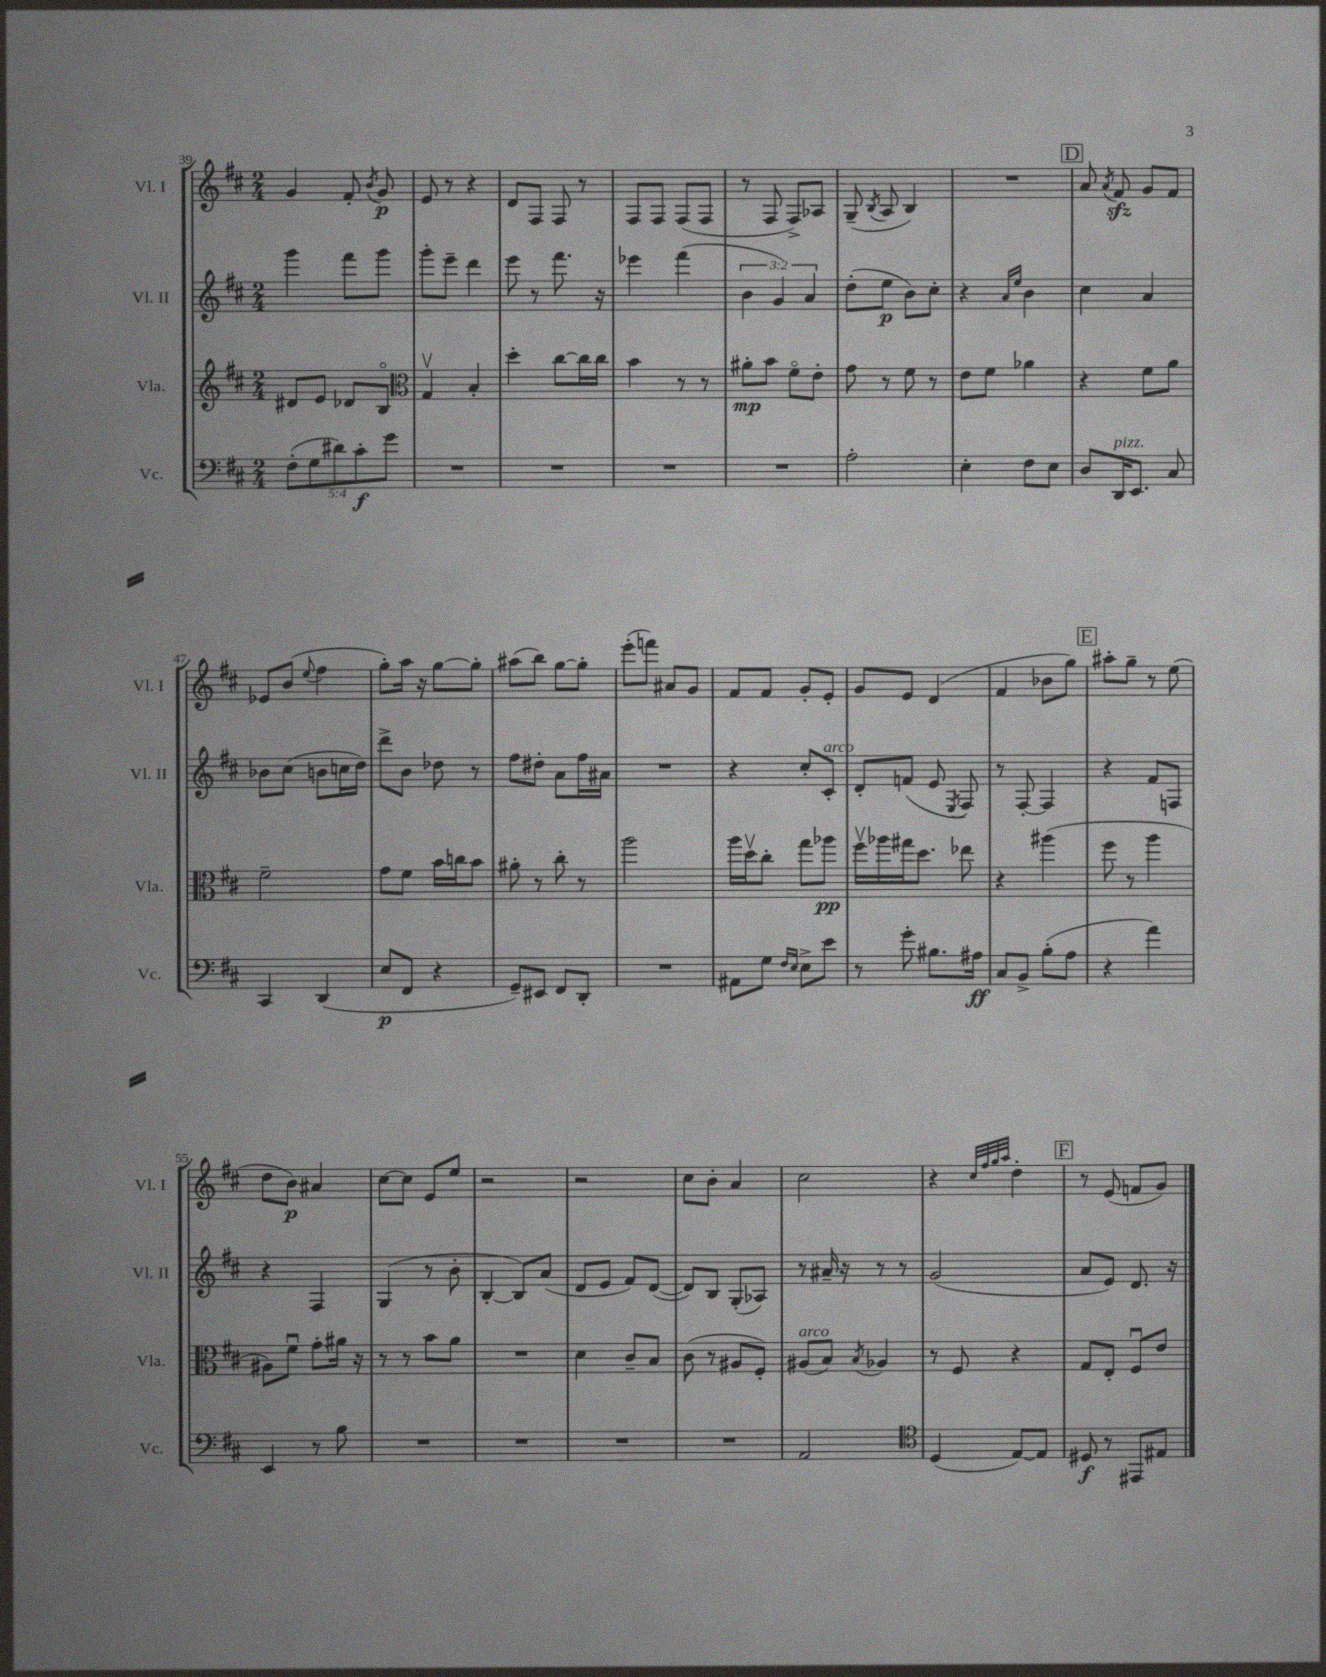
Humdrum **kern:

**kern	**dynam	**kern	**dynam	**kern	**dynam	**kern	**dynam
*part4	*part4	*part3	*part3	*part2	*part2	*part1	*part1
*staff4	*staff4	*staff3	*staff3	*staff2	*staff2	*staff1	*staff1
*I"Vc.	*	*I"Vla.	*	*I"Vl. II	*	*I"Vl. I	*
*I'Vc.	*	*I'Vla.	*	*I'Vl. II	*	*I'Vl. I	*
*clefF4	*	*clefG2	*	*clefG2	*	*clefG2	*
*k[f#c#]	*	*k[f#c#]	*	*k[f#c#]	*	*k[f#c#]	*
*M2/4	*	*M2/4	*	*M2/4	*	*M2/4	*
=39	=39	=39	=39	=39	=39	=39	=39
(10F#'\L	.	8d#X/L	.	4ggg\	.	4g/	.
10G\	.	.	.	.	.	.	.
.	.	8e/J	.	.	.	.	.
10d#X\)	.	.	.	.	.	.	.
.	.	8d-X/L	.	8fff#\L	.	8f#'/	.
10c#'\	f	.	.	.	.	.	.
.	.	.	.	.	.	8qb/	.
.	.	8B/J	.	8ggg\J	.	8g/	p
10g\J	.	.	.	.	.	.	.
=40	=40	=40	=40	=40	=40	=40	=40
*	*	*clefC3	*	*	*	*	*
2r	.	4Gv/	.	8ggg'\L	.	8e/	.
.	.	.	.	8eee~\J	.	8r	.
.	.	4B'/	.	4ddd\	.	4r	.
=41	=41	=41	=41	=41	=41	=41	=41
2r	.	4dd'\	.	8eee\	.	8d/L	.
.	.	.	.	8r	.	8F#/J	.
.	.	[8cc#\L	.	8.fff#\	.	8F#/	.
.	.	16cc#\L]	.	.	.	8r	.
.	.	16cc#\JJ	.	16r	.	.	.
=42	=42	=42	=42	=42	=42	=42	=42
2r	.	4b\	.	4eee-X\	.	8F#/L	.
.	.	.	.	.	.	8F#/J	.
.	.	8r	.	(4fff#\	.	(8F#/L	.
.	.	8r	.	.	.	8F#/J	.
=43	=43	=43	=43	=43	=43	=43	=43
2r	.	8a#X'\L	mp	6b\	.	8r	.
.	.	8b\J	.	.	.	8F#/	.
.	.	.	.	6g/)	.	.	.
.	.	8f#\L	.	.	.	8F#^/L)	.
.	.	.	.	6a/	.	.	.
.	.	8e'\J	.	.	.	8A-X/J	.
=44	=44	=44	=44	=44	=44	=44	=44
2A'\	.	8g\	.	(8dd'\L	.	(8G~/	.
.	.	.	.	.	.	8qB/	.
.	.	8r	.	8ee\J	p	8A/	.
.	.	8f#\	.	8b\L)	.	4B/)	.
.	.	8r	.	8cc#'\J	.	.	.
=45	=45	=45	=45	=45	=45	=45	=45
4E'\	.	8e\L	.	4r	.	2r	.
.	.	8f#\J	.	.	.	.	.
.	.	.	.	16qqa/LL	.	.	.
.	.	.	.	16qqee/JJ	.	.	.
8F#\L	.	4a-X\	.	4b\	.	.	.
8E\J	.	.	.	.	.	.	.
!!LO:REH:place=s1:t=D
=46	=46	=46	=46	=46	=46	=46	=46
8D/L	.	4r	.	4cc#\	.	8a/	.
.	.	.	.	.	.	8qa/	.
!LO:TX:a:i:t=pizz.	!	!	!	!	!	!	!
16DD/K	.	.	.	.	.	8f#zz/	.
8.EE/J	.	.	.	.	.	.	.
.	.	8f#\L	.	4a/	.	8g/L	.
8C#/	.	8a\J	.	.	.	8f#/J	.
!!LO:LB:g=z
=47	=47	=47	=47	=47	=47	=47	=47
4CC#/	.	2f#~\	.	8b-X\L	.	8e-X/L	.
.	.	.	.	(8cc#\J	.	(8b/J	.
.	.	.	.	.	.	8qqee/	.
(4DD/	.	.	.	8bn\L	.	4ff#\	.
.	.	.	.	16ccn\L	.	.	.
.	.	.	.	16dd\JJ)	.	.	.
=48	=48	=48	=48	=48	=48	=48	=48
8E/L	p	8g\L	.	8ddd^\L	.	8gg'\L)	.
8FF#/J	.	8f#\J	.	8b\J	.	16aa\Jk	.
.	.	.	.	.	.	16r	.
4r	.	16b\LL	.	8dd-X\	.	[8gg\L	.
.	.	16ccn\J	.	.	.	.	.
.	.	8b\J	.	8r	.	8gg'\J]	.
=49	=49	=49	=49	=49	=49	=49	=49
8GG~/L)	.	8a#X'\	.	8ff#\L	.	(8aa#X\L	.
8EE#X/J	.	8r	.	8dd#X'\J	.	8bb\J)	.
8FF#/L	.	8cc#'\	.	8a\L	.	[8gg\L	.
8DD'/J	.	8r	.	16ff#\L	.	8gg'\J]	.
.	.	.	.	16a#X\JJ	.	.	.
=50	=50	=50	=50	=50	=50	=50	=50
2r	.	2aa\	.	2r	.	(8eee'\L	.
.	.	.	.	.	.	8fffn\J)	.
.	.	.	.	.	.	8a#X/L	.
.	.	.	.	.	.	8g/J	.
=51	=51	=51	=51	=51	=51	=51	=51
8AA#X\L	.	16aa\LL	.	4r	.	8f#/L	.
.	.	16ddv\J	.	.	.	.	.
8G\J	.	8cc#'\J	.	.	.	8f#/J	.
16qqF#/LL	.	.	.	.	.	.	.
16qqE/JJ	.	.	.	.	.	.	.
8E^\L	.	8gg\L	.	8cc#'/L	.	8g'/L	.
!	!	!	!	!LO:TX:a:i:t=arco	!	!	!
8e\J	.	8aa-X\J	pp	8c#'/J	.	8e'/J	.
=52	=52	=52	=52	=52	=52	=52	=52
8r	.	16ff#v\LL	.	8d'/L	.	8g/L	.
.	.	16aa-X\	.	.	.	.	.
8g'\	.	16gg#X\J	.	(8fn/J	.	8e/J	.
.	.	8.dd\J	.	.	.	.	.
8.B#X\L	.	.	.	8e/	.	(4d/	.
.	.	.	.	8qE/	.	.	.
.	.	8ee-X\	.	8F#/)	.	.	.
16A#X\Jk	ff	.	.	.	.	.	.
=53	=53	=53	=53	=53	=53	=53	=53
8C#/L	.	4r	.	8r	.	4f#/	.
8BB^/J	.	.	.	[8F#'/	.	.	.
(8B'\L	.	(4aa#X\	.	4F#/]	.	8b-X\L	.
8A\J	.	.	.	.	.	8gg\J)	.
!!LO:REH:place=s1:t=E
=54	=54	=54	=54	=54	=54	=54	=54
4r	.	8ff#\	.	4r	.	8aa#X'\L	.
.	.	8r	.	.	.	8gg~\J	.
4a\)	.	4aa\	.	8f#/L	.	8r	.
.	.	.	.	8Fn/J	.	(8ee\	.
!!LO:LB:g=z
=55	=55	=55	=55	=55	=55	=55	=55
4EE/	.	8A#X\L)	.	4r	.	8dd\L	.
.	.	8f#u\J	.	.	.	8b\J)	p
8r	.	8g'\L	.	4F#/	.	4a#X/	.
8B\	.	16a#X\Jk	.	.	.	.	.
.	.	16r	.	.	.	.	.
=56	=56	=56	=56	=56	=56	=56	=56
2r	.	8r	.	(4G/	.	[8cc#\L	.
.	.	8r	.	.	.	8cc#\J]	.
.	.	8b\L	.	8r	.	8e/L	.
.	.	8a\J	.	8b'\	.	8ee/J	.
=57	=57	=57	=57	=57	=57	=57	=57
2r	.	2r	.	[4B'/	.	2r	.
.	.	.	.	8B/L])	.	.	.
.	.	.	.	(8a/J	.	.	.
=58	=58	=58	=58	=58	=58	=58	=58
2r	.	4d\	.	8d/L	.	2r	.
.	.	.	.	8e/J	.	.	.
.	.	8c#~/L	.	8f#/L)	.	.	.
.	.	8B/J	.	([8d/J	.	.	.
=59	=59	=59	=59	=59	=59	=59	=59
2r	.	(8c#\	.	8d/L])	.	8cc#\L	.
.	.	8r	.	8B/J	.	8b'\J	.
.	.	8A#X/L	.	(8G'/L	.	4a/	.
.	.	8F#'/J)	.	8A-X/J)	.	.	.
=60	=60	=60	=60	=60	=60	=60	=60
!	!	!LO:TX:a:i:t=arco	!	!	!	!	!
2AA/	.	(8A#X/L	.	8r	.	2cc#\	.
.	.	8B/J)	.	16a#X~/	.	.	.
.	.	.	.	16r	.	.	.
.	.	8qB/	.	.	.	.	.
.	.	4A-X/	.	8r	.	.	.
.	.	.	.	8r	.	.	.
=61	=61	=61	=61	=61	=61	=61	=61
*clefC4	*	*	*	*	*	*	*
(4D/	.	8r	.	(2g/	.	4r	.
.	.	8F#/	.	.	.	.	.
.	.	.	.	.	.	32qqcc#/LLL	.
.	.	.	.	.	.	32qqff#/	.
.	.	.	.	.	.	32qqgg/	.
.	.	.	.	.	.	32qqaa/JJJ	.
[8E/L)	.	4r	.	.	.	4dd'\	.
8E/J]	.	.	.	.	.	.	.
!!LO:REH:place=s1:t=F
=62	=62	=62	=62	=62	=62	=62	=62
8D#X/	f	8G/L	.	8a/L	.	8r	.
8r	.	8E'/J	.	8e/J)	.	(8e/	.
8EE#X/L	.	8F#u/L	.	8.d/	.	8fn/L	.
8E#X/J	.	8e/J	.	.	.	8g/J)	.
.	.	.	.	16r	.	.	.
==	==	==	==	==	==	==	==
*-	*-	*-	*-	*-	*-	*-	*-
